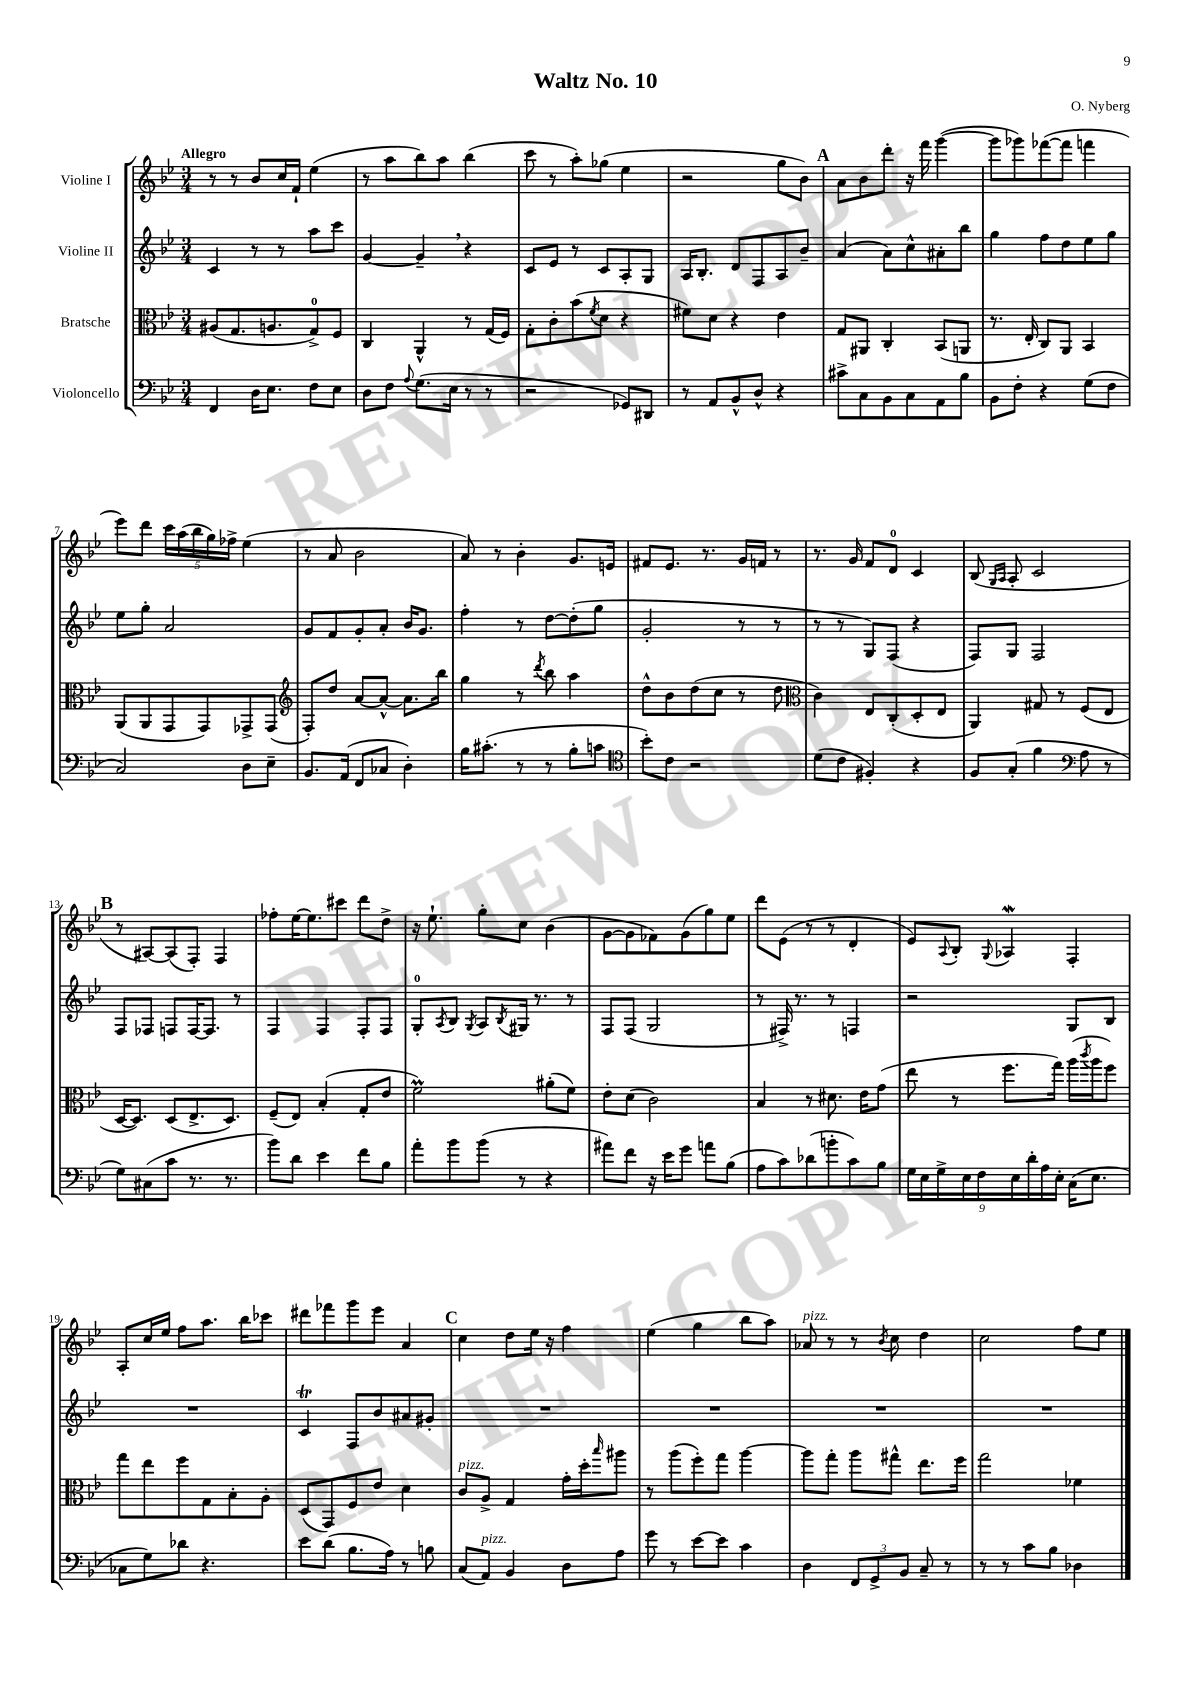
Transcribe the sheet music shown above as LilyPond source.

\header { title = "Waltz No. 10" composer = "O. Nyberg" }
<<
\new StaffGroup <<
\new Staff = "s0" \with { instrumentName = "Violine I" } {
    \clef treble \key bes \major \numericTimeSignature \time 3/4 \tempo "Allegro"
    r8 r8 bes'8 c''16 f'16-! ees''4( |
    r8 a''8 bes''8) a''8 bes''4( |
    c'''8 r8 a''8-.) ges''8( ees''4 |
    r2 g''8 bes'8) |
    \mark \markup { \bold "A" } a'8 bes'8 d'''8-. r16 f'''16 g'''4~( |
    g'''8 ges'''8) fes'''8~( fes'''8 f'''4 |
    ees'''8) d'''8 \tuplet 5/4 { c'''16 a''16( bes''16 g''16) fes''16-> } ees''4( |
    r8 a'8 bes'2 |
    a'8) r8 bes'4-. g'8. e'16 |
    fis'8 ees'8. r8. g'16 f'16 r8 |
    r8. g'16 f'8 d'8-0 c'4 |
    bes8( \grace { g16 a16 } a8-. c'2 |
    \mark \markup { \bold "B" } r8 ais8~) ais8( f8-.) f4 |
    fes''8-. ees''16~ ees''8. cis'''8 d'''8 d''8-> |
    r16 ees''8.-! g''8-. c''8 bes'4( |
    g'8~ g'8 fes'8) g'8( g''8) ees''8 |
    d'''8 ees'8( r8 r8 d'4-. |
    ees'8) \appoggiatura { a8 } bes8-. \appoggiatura { g8 } aes4\mordent f4-. |
    a8-. c''16 ees''16 f''8 a''8. bes''16 ces'''8 |
    dis'''8 fes'''8 g'''8 ees'''8 a'4 |
    \mark \markup { \bold "C" } c''4 d''8 ees''16 r16 f''4 |
    ees''4( g''4 bes''8 a''8) |
    aes'8^\markup { \italic "pizz." } r8 r8 \acciaccatura { bes'8 } c''8 d''4 |
    c''2 f''8 ees''8 \bar "|." |
}
\new Staff = "s1" \with { instrumentName = "Violine II" } {
    \clef treble \key bes \major \numericTimeSignature \time 3/4
    c'4 r8 r8 a''8 c'''8 |
    g'4~ g'4-- \breathe r4 |
    c'8 ees'8 r8 c'8 a8-. g8 |
    a16 bes8.-. d'8 f8 a8 bes'8-- |
    \mark \markup { \bold "A" } a'4( a'8) c''8-^ ais'8-. bes''8 |
    g''4 f''8 d''8 ees''8 g''8 |
    ees''8 g''8-. a'2 |
    g'8 f'8 g'8-. a'8-. bes'16 g'8. |
    f''4-. r8 d''8~ d''8-.( g''8 |
    g'2-. r8 r8 |
    r8 r8 g8) f8( r4 |
    f8) g8 f2 |
    \mark \markup { \bold "B" } f8 fes8 f8 f16~ f8. r8 |
    f4 f4 f8-. f8 |
    g8-0-. \acciaccatura { a8 } bes8 \acciaccatura { g8 } a8 \acciaccatura { bes8 } gis16 r8. r8 |
    f8 f8( g2 |
    r8 fis16->) r8. r8 f4 |
    r2 g8 bes8 |
    R2. |
    c'4\trill f8 bes'8 ais'8 gis'8-. |
    \mark \markup { \bold "C" } R2. |
    R2. |
    R2. |
    R2. \bar "|." |
}
\new Staff = "s2" \with { instrumentName = "Bratsche" } {
    \clef alto \key bes \major \numericTimeSignature \time 3/4
    ais8( g8. a8. g8-0->) f8 |
    c4 a,4-^ r8 g16( f16) |
    g8-. c'8-. bes'8( \acciaccatura { f'8 } d'8 r4 |
    fis'8) d'8 r4 ees'4 |
    \mark \markup { \bold "A" } g8 ais,8 c4-. bes,8( a,8 |
    r8. ees16-. c8) a,8 bes,4 |
    a,8( a,8 g,8 g,8) ges,8-> ges,8( |
    \clef treble f8-.) d''8 a'8~ a'8~-^ a'8. bes''16 |
    g''4 r8 \acciaccatura { d'''8 } bes''8 a''4 |
    d''8-^ bes'8 d''8( c''8 r8 d''8 |
    \clef alto c'4) ees8 c8-.( d8-. ees8 |
    a,4) gis8 r8 f8( ees8 |
    \mark \markup { \bold "B" } d16~ d8.) d8( ees8.-> d8.) |
    f8--( ees8) bes4-.( g8-. ees'8 |
    f'2\prall) ais'8-.( f'8) |
    ees'8-. d'8( c'2) |
    bes4 r8 dis'8. ees'16 g'8( |
    ees''8 r8 f''8. g''16) a''16( \acciaccatura { c'''8 } a''16 f''8) |
    g''8 ees''8 f''8 g8 bes8-. a8-. |
    d8( g,8) f8 ees'8 d'4 |
    \mark \markup { \bold "C" } c'8^\markup { \italic "pizz." } a8-> g4 g'16-. d''16-. \grace { bes''16 } ais''8 |
    r8 a''8( f''8-.) g''8 a''4~ |
    a''8 g''8-. a''8 gis''8-^ ees''8. f''16 |
    g''2 fes'4 \bar "|." |
}
\new Staff = "s3" \with { instrumentName = "Violoncello" } {
    \clef bass \key bes \major \numericTimeSignature \time 3/4
    f,4 d16 ees8. f8 ees8 |
    d8 f8 \appoggiatura { a8 } g8.( ees16 r8 r8 |
    r2 ges,8) dis,8 |
    r8 a,8 bes,8-^ d8-^ r4 |
    \mark \markup { \bold "A" } cis'8-> c8 bes,8 c8 a,8 bes8 |
    bes,8 f8-. r4 g8( f8 |
    c2) d8 ees8-- |
    bes,8. a,16( f,8 ces8 d4-.) |
    bes16 cis'8.-.( r8 r8 bes8-. c'8 |
    \clef tenor bes'8-.) c'8 r2 |
    d'8( c'8 fis4-.) r4 |
    f8 g8-.( f'4 \clef bass a8 r8 |
    \mark \markup { \bold "B" } g8) cis8( c'8 r8. r8. |
    bes'8) d'8 ees'4 f'8 bes8 |
    a'8-. bes'8 bes'8( r8 r4 |
    ais'8) f'8 r16 ees'16 g'8 a'8 bes8( |
    a8 c'8) des'8( b'8-. c'8) bes8 |
    \tuplet 9/8 { g16 ees16 g16-> ees16 f16 ees16 d'16-. a16 ees16-. } c16( ees8. |
    ces8 g8) des'8 r4. |
    ees'8 d'8( bes8. a16) r8 b8 |
    \mark \markup { \bold "C" } c8( a,8^\markup { \italic "pizz." }) bes,4 d8 a8 |
    g'8 r8 ees'8~ ees'8 c'4 |
    d4 \tuplet 3/2 { f,8 g,8-> bes,8 } c8-- r8 |
    r8 r8 c'8 bes8 des4 \bar "|." |
}
>>
>>
